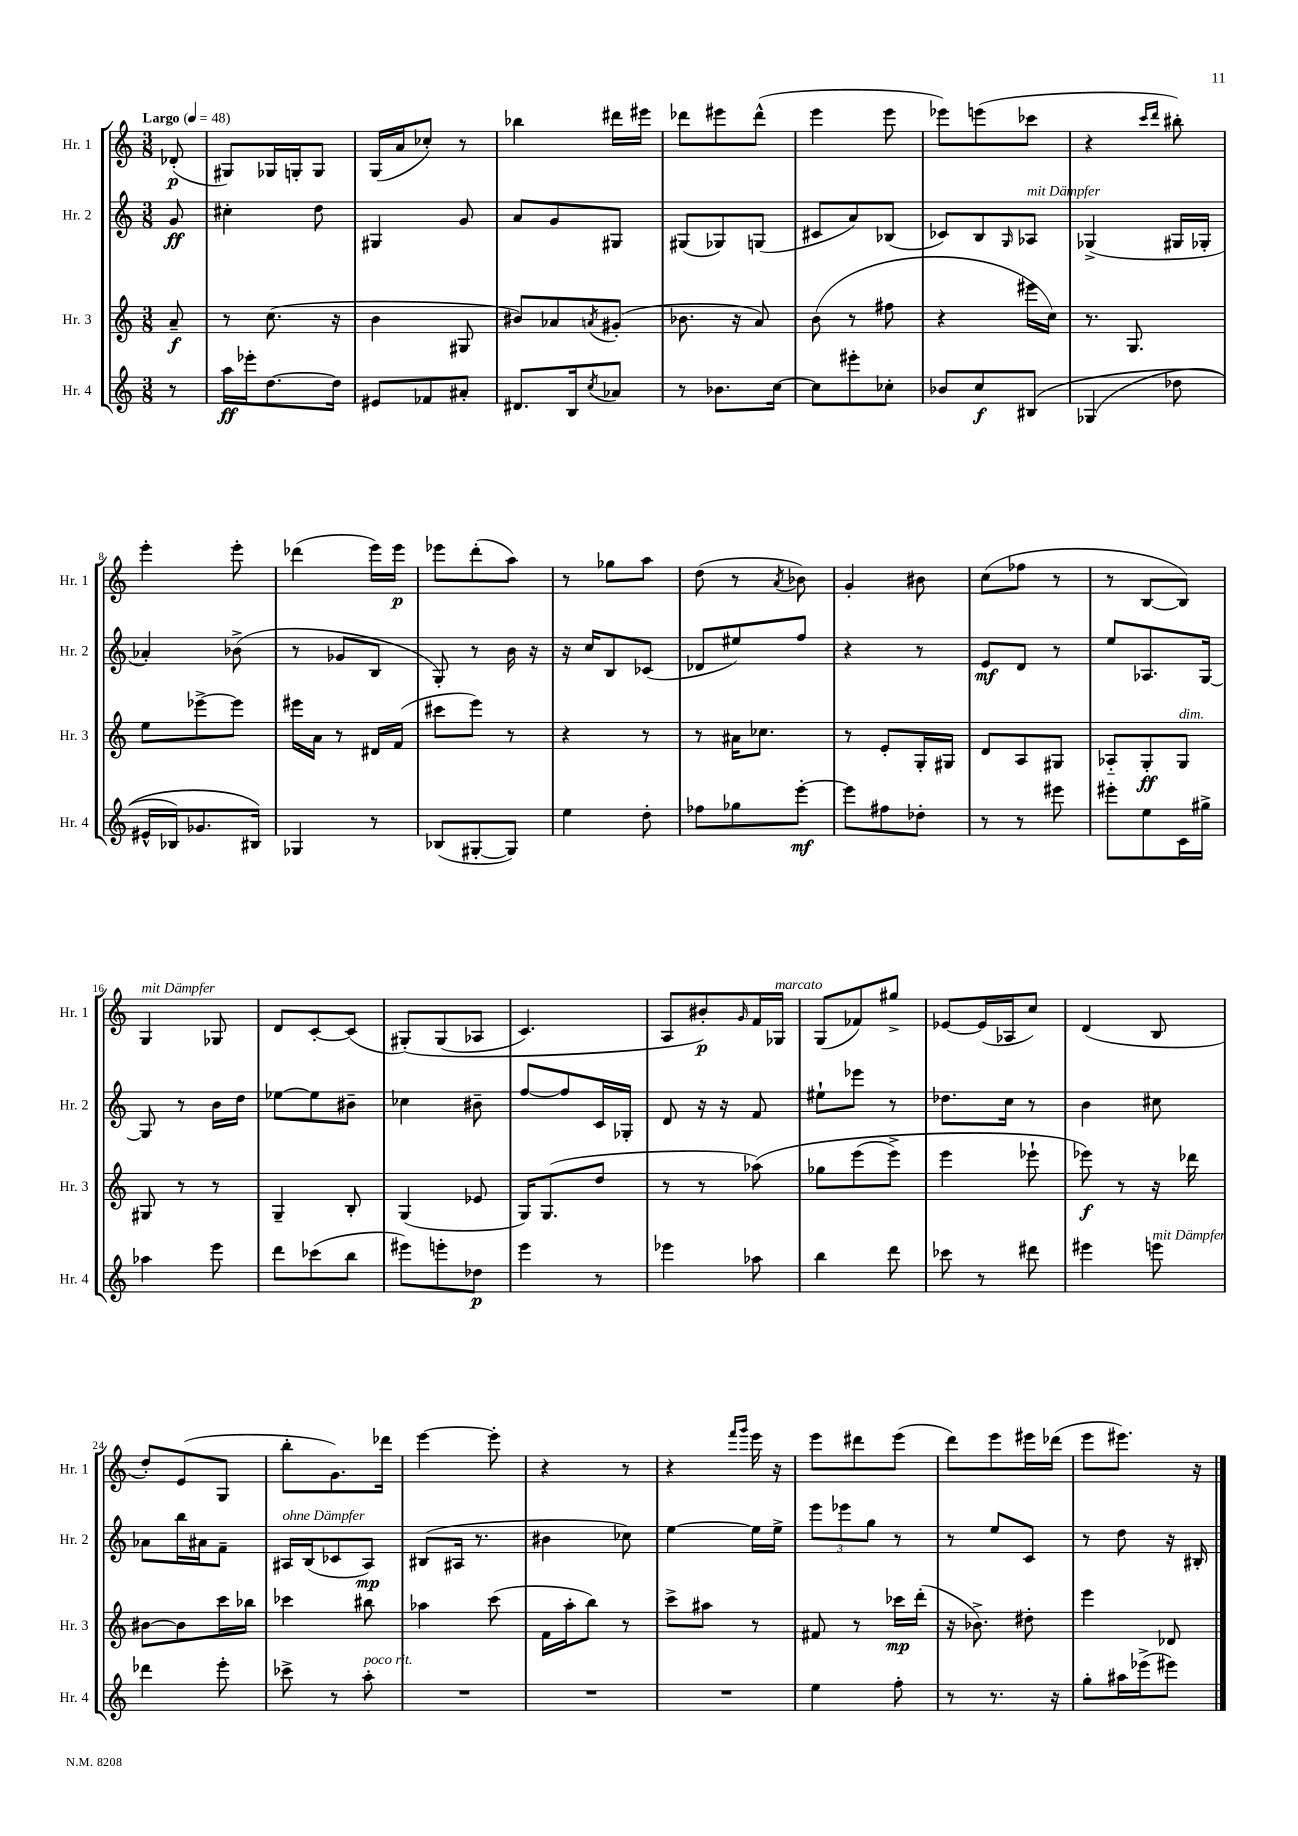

**kern	**kern	**kern	**kern
*staff4	*staff3	*staff2	*staff1
*clefG2	*clefG2	*clefG2	*clefG2
*k[]	*k[]	*k[]	*k[]
*M3/8	*M3/8	*M3/8	*M3/8
*MM48	*MM48	*MM48	*MM48
8r	8a~	8g	(8d-'
=	=	=	=
16aa	8r	4cc#'	8G#)
16eee-'	.	.	.
[8.dd	(8.cc	.	16G-
.	.	.	16G'
.	.	8dd	8G
16dd]	16r	.	.
=	=	=	=
8e#	4b	4G#	(16G
.	.	.	16a
8f-	.	.	8cc-')
8a#'	8G#	8g	8r
=	=	=	=
8.d#	8b#)	8a	4bb-
.	8a-	8g	.
16B	.	.	.
8qcc	8qa	.	.
8a-	(8g#'	8G#	16ddd#
.	.	.	16eee#
=	=	=	=
8r	8.b-	(8G#	8ddd-
8.b-	.	8G-)	8eee#
.	16r	.	.
.	8a)	(8G	(8ddd-^^
[16cc	.	.	.
=	=	=	=
8cc]	(8b	8c#	4eee
8eee#'	8r	8a)	.
8cc-'	8ff#	(8B-	8eee
=	=	=	=
8b-	4r	8c-)	8eee-)
8cc	.	8B	(8eee
.	.	16qqG	.
&(8B#	16eee#	8A-	8ccc-
.	16cc)	.	.
=	=	=	=
(4G-	8.r	(4G-^	4r
.	8.G	.	.
.	.	.	16qqccc
.	.	.	16qqddd
8dd-	.	16G#	8bb#')
.	.	16G-'	.
=	=	=	=
16e#^^	8ee	4a-')	4eee'
16B-)	.	.	.
8.g-	[8eee-^	.	.
.	8eee-]	(8b-^	8eee'
16B#&)	.	.	.
=	=	=	=
4G-	16eee#	8r	(4ddd-
.	16a	.	.
.	8r	8g-	.
8r	16d#	8B	16eee)
.	(16f	.	16eee
=	=	=	=
(8B-	8ccc#	8G')	8eee-
[8G#'	8eee)	8r	(8ddd'
8G#])	8r	16b	8aa)
.	.	16r	.
=	=	=	=
4ee	4r	16r	8r
.	.	16cc	.
.	.	8B	8gg-
8dd'	8r	(8c-	8aa
=	=	=	=
8ff-	8r	8d-	(8dd
8gg-	16a#	8ee#)	8r
.	8.cc-	.	.
.	.	.	8qa
[8eee'	.	8ff	8b-)
=	=	=	=
8eee]	8r	4r	4g'
8ff#	8e'	.	.
8dd-'	16G'	8r	8b#
.	16G#	.	.
=	=	=	=
8r	8d	8e	(8cc
8r	8A	8d	8ff-
8eee#	8G#	8r	8r
=	=	=	=
8eee#'	8A-'~	8ee	8r
8ee	8G'	8.A-	[8B
16c	8G	.	8B])
16gg#^	.	[16G	.
=	=	=	=
4aa-	8G#	8G]	4G
.	8r	8r	.
8eee	8r	16b	8G-
.	.	16dd	.
=	=	=	=
8ddd	4G~	[8ee-	8d
(8ccc-	.	8ee-]	[8c'
8bb	8B'	8b#~	(8c]
=	=	=	=
8eee#)	(4G	4cc-	&(8G#')
8eee'	.	.	(8G#
8dd-	8e-	8b#~	8A-
=	=	=	=
4eee	16G)	[8ff	4.c)
.	(8.G	.	.
.	.	8ff]	.
8r	8dd	16c	.
.	.	16G-'	.
=	=	=	=
4eee-	8r	8d	8A
.	8r	16r	8b#'&)
.	.	16r	.
.	.	.	16qqg
8aa-	&(8aa-)	8f	16f
.	.	.	16G-
=	=	=	=
4bb	8gg-	8ee#`	(8G
.	(8eee	8eee-	8f-)
8ddd	8eee^)	8r	8gg#^
=	=	=	=
8ccc-	4eee	8.dd-	[8e-
8r	.	.	(16e-]
.	.	16cc	16A-
8ddd#	8eee-`	8r	8cc)
=	=	=	=
4eee#	8eee-&)	4b	(4d
.	8r	.	.
8eee	16r	8cc#	8B
.	16ddd-	.	.
=	=	=	=
4ddd-	[8b#	8a-	8dd')
.	8b#]	16bb	(8e
.	.	16a#	.
8eee'	16ccc	8f~	8G
.	16bb-	.	.
=	=	=	=
8ccc-^	4ccc-	16A#	8bb'
.	.	(16B	.
8r	.	8c-	8.g)
8aa'	8bb#	8A#)	.
.	.	.	16ddd-
=	=	=	=
4.r	4aa-	(8B#	[4eee
.	.	16A#	.
.	.	8.r	.
.	(8ccc	.	8eee']
=	=	=	=
4.r	16f	4b#	4r
.	16aa'	.	.
.	8bb)	.	.
.	8r	8cc-)	8r
=	=	=	=
4.r	8ccc^	[4ee	4r
.	8aa#	.	.
.	.	.	16qqfff
.	.	.	16qqggg
.	8r	16ee]	16eee
.	.	16ee^	16r
=	=	=	=
4ee	8f#	12eee	8eee
.	.	12eee-	.
.	8r	.	8ddd#
.	.	12gg	.
8ff'	16ccc-	8r	(8eee
.	(16ddd'	.	.
=	=	=	=
8r	16r	8r	8ddd)
.	8.b-^)	.	.
8.r	.	8ee	8eee
.	8dd#'	8c	16eee#
16r	.	.	(16ddd-
=	=	=	=
8gg'	4eee	8r	8eee
16aa#	.	8dd	8.eee#)
(16eee-^	.	.	.
8eee#)	8d-	16r	.
.	.	16B#'	16r
==	==	==	==
*-	*-	*-	*-
